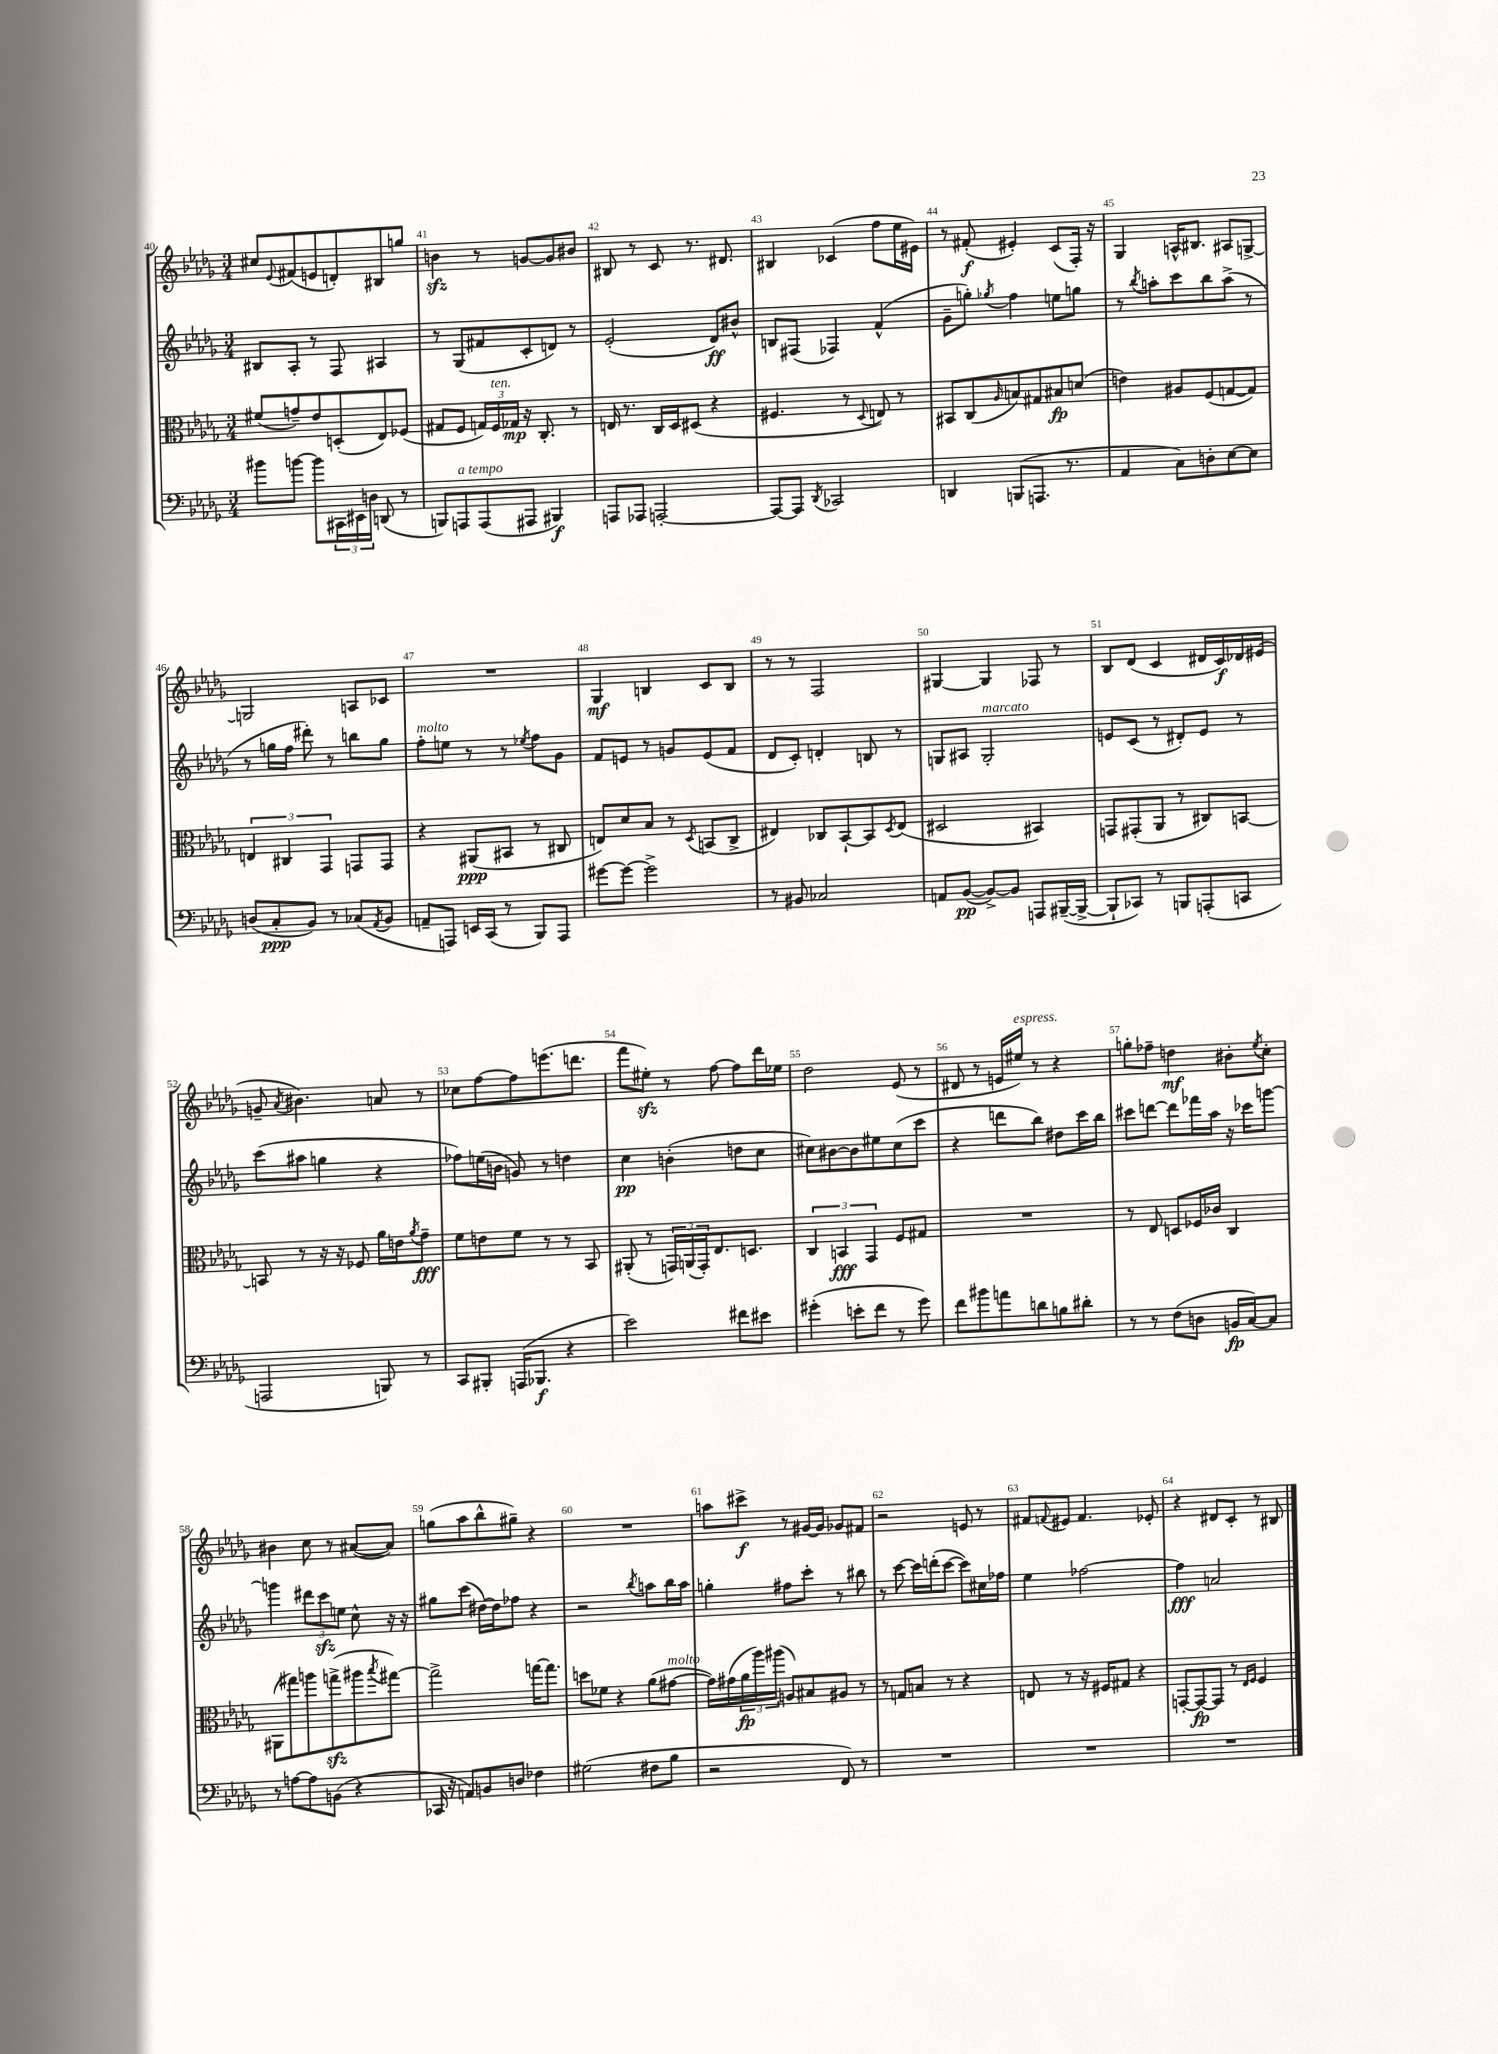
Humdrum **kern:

**kern	**kern	**kern	**kern
*staff4	*staff3	*staff2	*staff1
*clefF4	*clefC3	*clefG2	*clefG2
*k[b-e-a-d-g-]	*k[b-e-a-d-g-]	*k[b-e-a-d-g-]	*k[b-e-a-d-g-]
*M3/4	*M3/4	*M3/4	*M3/4
8b#	(8f#	8B#	8cc#
.	.	.	8qqe-
[8b	8g~)	8A-'	(8f#
8b]	8e-	8r	8e
24CC#	(8D'	8F	8d')
24EE#	.	.	.
24D	.	.	.
(8DD	8E-)	4A#	8B#
8r	(8F-	.	8gg
=	=	=	=
8BBB)	8G#	8r	4b
8AAA	8F	(8G-	.
(8AAA	24G)	8f#	8r
.	24F	.	.
.	24G-	.	.
8AAA#	16r	8c'	[8g
.	8.C'	.	.
4BBB#)	.	8d)	8g]
.	8r	8r	8b#
=	=	=	=
8AAA	16E	(2e-'	8B#
.	8.r	.	.
8AAA-	.	.	8r
[2AAA'	16C	.	8c
.	16D-	.	.
.	(8D#	.	8.r
.	4r	8d-)	.
.	.	.	8.d#
.	.	8b#^^	.
=	=	=	=
8AAA_	4.F#	8B	4B#
8AAA]	.	(8F#	.
8qDD-	.	.	.
2CC-	.	4F-)	(4c-
.	8r	.	.
.	8qqD-	.	.
.	8E)	(4f^^	8ff
.	8r	.	16ee-
.	.	.	16e#)
=	=	=	=
4DD	8BB#	8g-~	8r
.	(8C	8gg')	(8f#'
.	16qqA-	8qgg-	.
(8BBB	8B)	4ff	4e#')
8.AAA	8G#	.	.
.	8B#	8ee	(8c
8.r	.	.	.
.	(8d	8gg	16F')
.	.	.	16r
=	=	=	=
4AA-	4e)	8r	4G-
.	.	8qbb-	.
.	.	8aa'	.
8C)	8A#	8ccc	16A^^
.	.	.	8.B#
8D'	(8F	8bb-	.
[8E-	[8G	(8aa^	8A#
8E-]	8G])	8r	[8G^
=	=	=	=
(8D	6E	8r	2G]
8C'	.	16gg	.
.	6C#	.	.
.	.	16ff	.
8BB-)	.	8ddd#')	.
.	6GG-	.	.
8r	.	8r	.
(8C-	8GG	8bb	8A
8qAA-	.	.	.
8BB-	8GG	8gg	8c-
=	=	=	=
8AA~	4r	8ff'	2.r
8AAA)	.	8ee	.
16EE	(8AA#	8r	.
(16CC	.	.	.
8r	8BB#	8r	.
.	.	8qee-	.
8BBB-)	8r	8ff	.
8AAA	8C#	8g-	.
=	=	=	=
[8g#	8E)	8f	4G-
8g#_	8d-	8e	.
2g#^]	8B-	8r	4B
.	8r	8g	.
.	8qD-	.	.
.	(8BB	(8e	8c
.	8C^	8f	8B
=	=	=	=
8r	4E#)	8d-	8r
8BB#	.	8c')	8r
2C-	8C-	4d'	2F
.	[8BB-`	.	.
.	8BB-]	8B	.
.	8qD-	.	.
.	(8E#	8r	.
=	=	=	=
8AA	2D#	8G	[4G#
([8BB-	.	8A#	.
8BB-^_)	.	2G'	4G#]
8BB-]	.	.	.
8AAA	4BB#)	.	8F-
([16BBB#~	.	.	8r
16BBB#^_	.	.	.
=	=	=	=
8BBB#`]	8GG	8e	8B-
8CC-)	(8GG#'	(8c	(8d-
8r	8AA-	8r	4c
8BBB	8r	8d#')	.
(8AAA'	8C#)	8e	16d#
.	.	.	16c)
8CC	[8BB	8r	16d-
.	.	.	(16e#
=	=	=	=
2AAA	8BB]	(8ccc	8g~
.	.	.	8qa-
.	8r	8aa#	4.b#)
.	16r	4gg	.
.	16r	.	.
.	8F-	.	.
8BBB)	16a-	4r	8a
.	16e	.	.
.	8qa-	.	.
8r	8g-~	.	8r
=	=	=	=
8CC	8f	8ff-)	8cc-
8BBB#'	8e	(16ee	[8ff
.	.	16b	.
(16AAA	8f	8g)	8ff]
8.BBB-	.	.	.
.	8r	8r	(8.eee
4r	8r	4dd	.
.	.	.	8.ddd
.	8BB-	.	.
=	=	=	=
2e-)	(8AA#'	4cc	8fff
.	8r	.	8ee#')
.	24GG)	(4b'	8r
.	(24AA	.	.
.	24GG')	.	.
.	8.E-	.	[8ff
8f#	.	8dd	8ff]
.	8.D	.	.
8e#	.	8cc	16ddd-
.	.	.	16ee-
=	=	=	=
(4g#'	6C	8cc#)	2dd-
.	.	[8b#	.
.	6BB	.	.
8e'	.	8b#]	.
.	6GG-	.	.
8f	.	8ee#	.
8r	8F	(8cc#	(8e-
8g#)	8G#	8ccc	8r
=	=	=	=
8f	2.r	4r	8d#
8b#	.	.	8r
8a	.	8ddd	16e
.	.	.	16ee#)
8d	.	8bb-)	8r
8B	.	8dd#	4r
8d#'	.	16ccc	.
.	.	16bb-	.
=	=	=	=
8r	8r	8ccc#	8gg'
8r	8E-	[8ddd	8ff-~
(8F	8D	8ddd]	4dd
8D	16F-	16fff-	.
.	16c-	16aa-	.
16BB	4C	16r	8b#'
[16C)	.	16ccc-	.
.	.	.	8qee-
8C]	.	[8ggg	8cc'
=	=	=	=
8r	(8AA#	4ggg]	4b#
[8A	8gg#)	.	.
8A]	8aa	12ddd#	8cc
.	.	12ccc	.
(8BB	(8gg^	.	8r
.	.	12ee	.
4r	8aa#	8cc^^	([8a#
.	8qbb-	.	.
.	[8gg#)	16r	8a#])
.	.	16r	.
=	=	=	=
16CC-	2gg#^]	8gg#	(8gg
16r	.	.	.
8AA)	.	(8ccc	8aa-
8BB	.	[16dd#)	8bb-^^
.	.	16dd#]	.
8D	.	8ff-	8gg#~)
4F-	[16gg	4r	4r
.	8.gg]	.	.
=	=	=	=
(2G#	8dd	2r	2.r
.	8f-	.	.
.	4r	.	.
.	.	8qbb-	.
8F#	(8a-	8aa	.
8B-	[8g#	16bb-	.
.	.	16aa	.
=	=	=	=
2r	16g#])	4gg'	8aa
.	(16g#	.	.
.	24a-	.	8ccc#^
.	24aa-)	.	.
.	(24aa#	.	.
.	8A)	8ff#	8r
.	8B#	8ccc'	[16g#
.	.	.	16g#]
8FF)	8A#	8r	8g-
8r	8r	8bb#	8f#
=	=	=	=
2.r	8r	8r	2r
.	8G	[8ccc	.
.	8B	16ccc]	.
.	.	(16ddd'	.
.	8r	[8ccc	.
.	4r	8ccc])	8e
.	.	16cc#	8r
.	.	16ff-	.
=	=	=	=
2.r	8E	4ee-	8f#
.	.	.	8qqf
.	8r	.	8e#
.	16r	[2ff-	4.f
.	16F#	.	.
.	8G#	.	.
.	4r	.	.
.	.	.	8e-'
=	=	=	=
2.r	[8GG'	4ff-]	4r
.	8GG_	.	.
.	8GG]	2a	8d#
.	8r	.	8c'
.	16qqE-	.	.
.	16qqF	.	.
.	4F	.	8r
.	.	.	8B#
==	==	==	==
*-	*-	*-	*-
